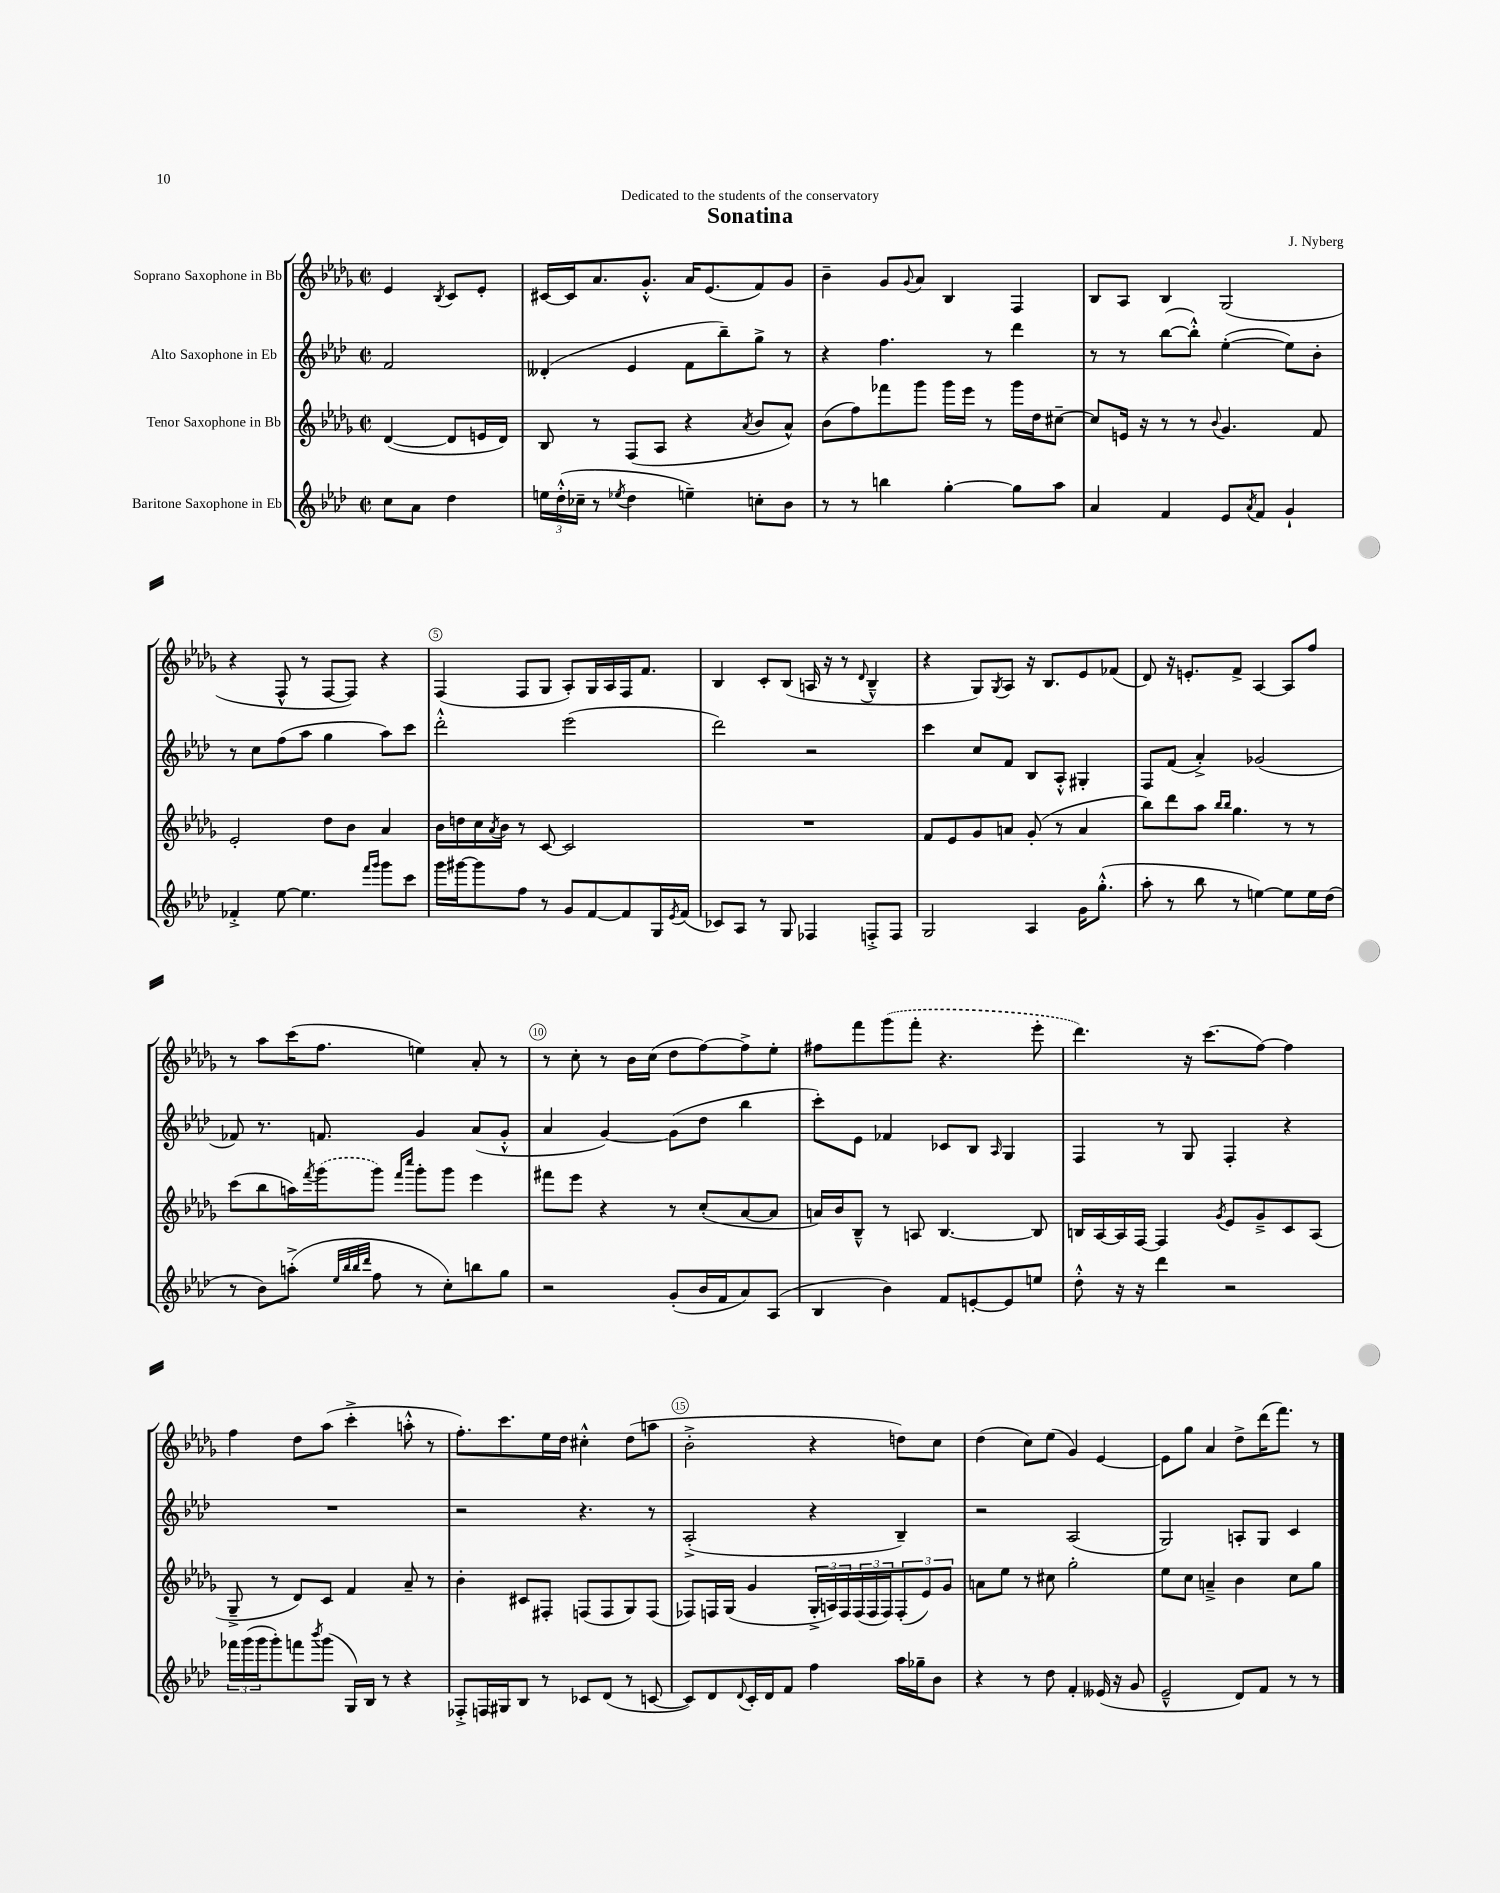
\header { title = "Sonatina" composer = "J. Nyberg" dedication = "Dedicated to the students of the conservatory" }
<<
\new StaffGroup <<
\new Staff = "s0" \with { instrumentName = "Soprano Saxophone in Bb" } {
    \clef treble \key des \major \defaultTimeSignature \time 2/2 \partial 2
    ees'4 \acciaccatura { bes8 } c'8 ees'8-. |
    cis'16~ cis'16 aes'8. ges'8.-.-^ aes'16 ees'8.( f'8) ges'8 |
    bes'4-- ges'8 \appoggiatura { ges'8 } aes'8 bes4 f4 |
    bes8 aes8 bes4 ges2( |
    r4 f8-^ r8 f8~ f8) r4 |
    f4( f8 ges8 aes8-.) ges16 aes16 f16 f'8. |
    bes4 c'8-. bes8( a16 r16 r8 \appoggiatura { des'8 } bes4---^ |
    r4 ges8) \acciaccatura { ges8 } aes8 r16 bes8. ees'8 fes'8( |
    des'8) r16 e'8.-. f'8-> aes4~ aes8 f''8 |
    r8 aes''8 c'''16( f''8. e''4) aes'8-. r8 |
    r8 c''8-. r8 bes'16 c''16( des''8 f''8~) f''8-> ees''8-. |
    fis''8 f'''8 \once \slurDashed ges'''8( f'''8-. r4. ees'''8-. |
    des'''4.) r16 c'''8.( f''8~) f''4 |
    f''4 des''8 aes''8( c'''4-.-> a''8-.-^ r8 |
    f''8.-.) c'''8. ees''16 des''16 cis''4-.-^ des''8( a''8 |
    bes'2-.-> r4 d''8) c''8 |
    des''4( c''8) ees''8( ges'4) ees'4~ |
    ees'8 ges''8 aes'4 des''8-> des'''16( f'''8.) r8 \bar "|." |
}
\new Staff = "s1" \with { instrumentName = "Alto Saxophone in Eb" } {
    \clef treble \key aes \major \defaultTimeSignature \time 2/2 \partial 2
    f'2 |
    deses'4-.( ees'4 f'8 bes''8--) g''8-> r8 |
    r4 f''4. r8 des'''4 |
    r8 r8 bes''8~( bes''8-.-^) ees''4~-.( ees''8) bes'8-. |
    r8 c''8 f''8( aes''8 g''4 aes''8) c'''8 |
    des'''2-.-^ ees'''2( |
    des'''2) r2 |
    c'''4 c''8 f'8 bes8 aes8-.-^ gis4-. |
    f8 f'8( aes'4-.->) ges'2( |
    fes'8) r8. f'8. g'4 aes'8( g'8-.-^ |
    aes'4 g'4~) g'8( des''8 bes''4 |
    c'''8-.) ees'8 fes'4 ces'8 bes8 \grace { aes16 } g4 |
    f4 r8 g8 f4-. r4 |
    R1 |
    r2 r4. r8 |
    aes2-.->( r4 bes4--) |
    r2 aes2( |
    g2) a8-. g8 c'4 \bar "|." |
}
\new Staff = "s2" \with { instrumentName = "Tenor Saxophone in Bb" } {
    \clef treble \key des \major \defaultTimeSignature \time 2/2 \partial 2
    des'4~( des'8 e'16 des'16) |
    bes8 r8 f8( aes8 r4 \acciaccatura { aes'8 } bes'8 aes'8-^) |
    bes'8( f''8) fes'''8 ges'''8 ges'''16 ees'''16 r8 ges'''16 des''16 cis''8~-- |
    cis''8 e'16 r16 r8 r8 \appoggiatura { bes'8 } ges'4. f'8 |
    ees'2-. des''8 bes'8 aes'4 |
    bes'16 d''16 c''16 \acciaccatura { aes'8 } bes'16 r8 c'8~ c'2 |
    R1 |
    f'8 ees'8 ges'8 a'8 ges'8-.( r8 a'4 |
    bes''8) des'''8 aes''8 \grace { bes''16 bes''16 } ges''4. r8 r8 |
    c'''8( bes''8 a''16) \acciaccatura { f'''8 } \once \slurDashed ges'''16( ges'''8) \grace { f'''16 c''''16 } ges'''8-. ges'''8 ees'''4 |
    fis'''8 ees'''8 r4 r8 c''8-.( aes'8~ aes'8 |
    a'16) bes'16 bes8---^ r8 a8 bes4.~ bes8 |
    b16 aes16~ aes16 f16~ f4 \acciaccatura { ges'8 } ees'8 ges'8---> c'8 aes8( |
    ges8---> r8 des'8) c'8 f'4 aes'8-- r8 |
    bes'4-. cis'8 fis8-. f8( f8 ges8) f8( |
    fes8) f16 ges16( ges'4 \tuplet 3/2 { ges16-.-> a16) f16 } \tuplet 3/2 { f16( f16 f16) } \tuplet 3/2 { f8-.( ees'8) ges'8 } |
    a'8 ees''8 r8 cis''8 ges''2-. |
    ees''8 c''8 a'4---> bes'4 c''8 ges''8 \bar "|." |
}
\new Staff = "s3" \with { instrumentName = "Baritone Saxophone in Eb" } {
    \clef treble \key aes \major \defaultTimeSignature \time 2/2 \partial 2
    c''8 aes'8 des''4 |
    \tuplet 3/2 { e''16 des''16-.-^( ces''16-- } r8 \acciaccatura { ees''8 } des''4 e''4--) c''8-. bes'8 |
    r8 r8 b''4 g''4~-. g''8 aes''8 |
    aes'4 f'4 ees'8 \acciaccatura { aes'8 } f'8 g'4-! |
    fes'4-.-> ees''8~ ees''4. \grace { f'''16 g'''16 } g'''8 c'''8 |
    g'''16 gis'''16~ gis'''8 f''8 r8 g'8 f'8~ f'8 g16 \acciaccatura { ees'8 } f'16( |
    ces'8) aes8 r8 g8 fes4 f8-.-> f8 |
    g2 aes4 g'16 g''8.-.-^( |
    aes''8-. r8 bes''8 r8 e''4~) e''8 e''16 des''16( |
    r8 bes'8) a''8-.->( \grace { ees''32 bes''32 bes''32 des'''32 } f''8 r8 c''8-.) b''8 g''8 |
    r2 g'8-.( bes'16 f'16 aes'8) aes8( |
    bes4 bes'4) f'8 e'8~-. e'8 e''8 |
    des''8-.-^ r16 r16 des'''4 r2 |
    \tuplet 3/2 { fes'''16 g'''16( g'''16 } g'''8-.) f'''8 \acciaccatura { bes'''8 } g'''8( g16) bes16 r8 r4 |
    fes8-.-> f16 gis16 bes8 r8 ces'8 des'8( r8 c'8~ |
    c'8) des'8 \appoggiatura { des'8 } c'16-. des'16 f'8 f''4 aes''16 ges''16-- bes'8 |
    r4 r8 des''8 f'4-. eeses'16( r16 g'8 |
    ees'2---^ des'8) f'8 r8 r8 \bar "|." |
}
>>
>>
\layout { \context { \Score \override BarNumber.break-visibility = ##(#f #t #t) barNumberVisibility = #(every-nth-bar-number-visible 5) \override BarNumber.stencil = #(make-stencil-circler 0.1 0.3 ly:text-interface::print) } }
